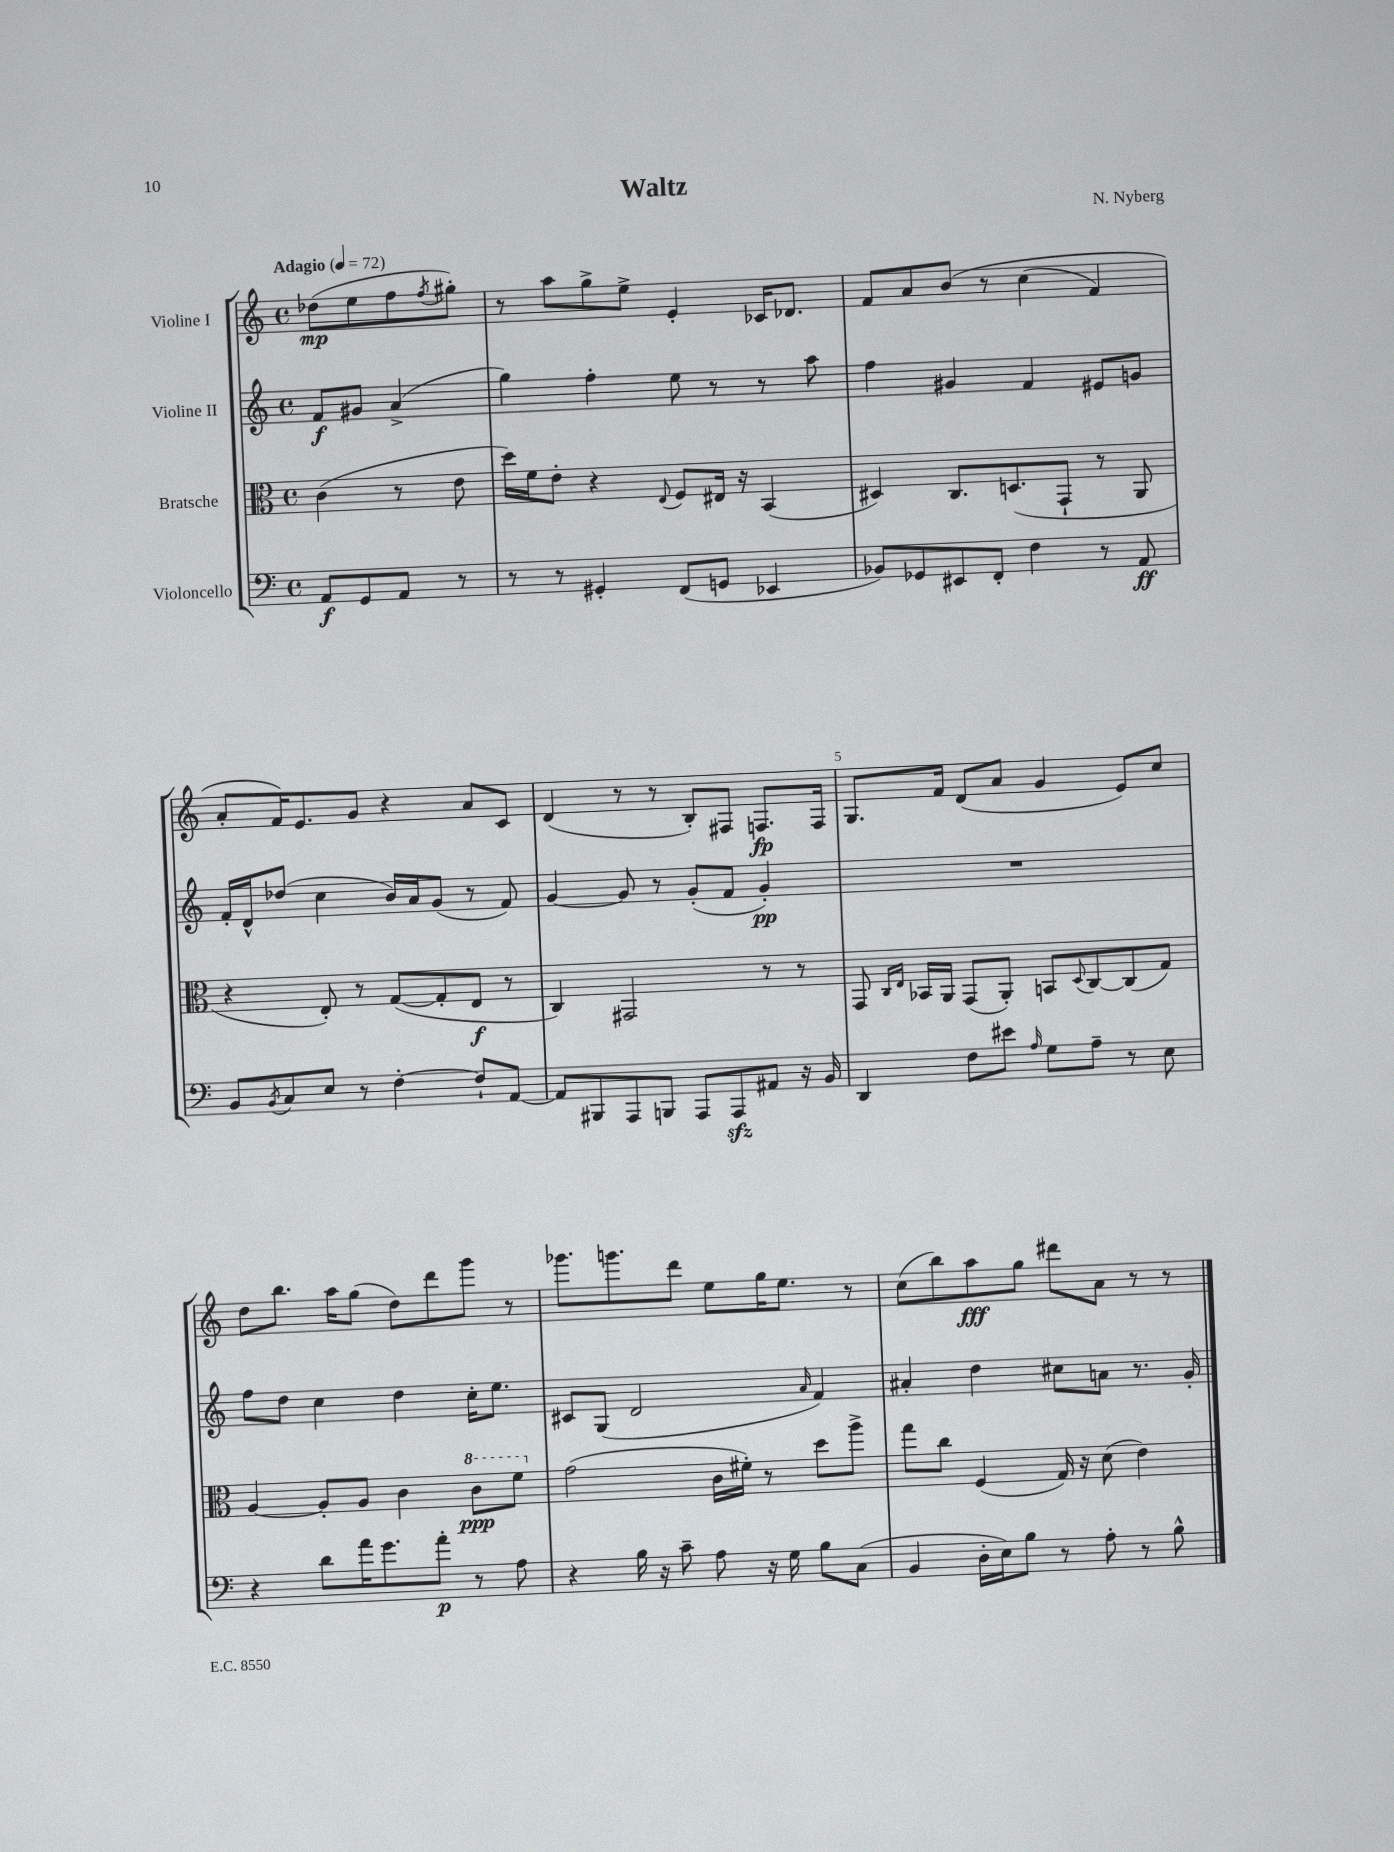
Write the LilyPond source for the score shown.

\header { title = "Waltz" composer = "N. Nyberg" }
<<
\new StaffGroup <<
\new Staff = "s0" \with { instrumentName = "Violine I" } {
    \clef treble \key c \major \defaultTimeSignature \time 4/4 \partial 2 \tempo "Adagio" 4 = 72
    des''8\mp( e''8 f''8 \acciaccatura { f''8 } gis''8-.) |
    r8 a''8 g''8-> e''8-> e'4-. ces'16 des'8. |
    f'8 a'8 b'8\( r8 c''4( f'4) |
    a'8-. f'16\) e'8. g'8 r4 a'8 c'8 |
    d'4( r8 r8 b8-.) fis8 f8.\fp f16 |
    g8. f'16 d'8( a'8 g'4 e'8) c''8 |
    d''8 b''8. a''16 g''8( d''8) d'''8 g'''8 r8 |
    ges'''8. g'''8. d'''8 e''8 g''16 e''8. r8 |
    c''8( b''8) a''8\fff g''8 dis'''8 a'8 r8 r8 \bar "|." |
}
\new Staff = "s1" \with { instrumentName = "Violine II" } {
    \clef treble \key c \major \defaultTimeSignature \time 4/4 \partial 2
    f'8\f gis'8 a'4->( |
    g''4) f''4-. e''8 r8 r8 a''8 |
    f''4 gis'4 f'4 eis'8 g'8 |
    f'16-. d'16-^ des''8( c''4 b'16) a'16 g'8( r8 f'8) |
    g'4~ g'8 r8 g'8-.( f'8 g'4-.\pp) |
    R1 |
    f''8 d''8 c''4 d''4 c''16-. e''8. |
    cis'8 g8( d'2 \grace { a'16 } f'4) |
    ais'4-. d''4 cis''8 a'8 r8. g'16-. \bar "|." |
}
\new Staff = "s2" \with { instrumentName = "Bratsche" } {
    \clef alto \key c \major \defaultTimeSignature \time 4/4 \partial 2
    c'4( r8 e'8 |
    d''16) f'16 e'8-. r4 \appoggiatura { e8 } f8 eis16 r16 b,4( |
    dis4) c8. d8.( g,8-! r8 a,8 |
    r4 e8-.) r8 g8~( g8-. e8\f r8 |
    c4) gis,2 r8 r8 |
    g,8 \grace { c16 e16 } bes,16 a,16 g,8( a,8-.) b,8 \appoggiatura { d8 } c8~ c8( g8) |
    a4~ a8-. a8 c'4 \ottava #1 c''8\ppp f''8 \ottava #0 |
    g'2( c'16 fis'16-.) r8 d''8 a''8-> |
    g''8 c''8 f4( g16) r16 d'8( e'4) \bar "|." |
}
\new Staff = "s3" \with { instrumentName = "Violoncello" } {
    \clef bass \key c \major \defaultTimeSignature \time 4/4 \partial 2
    a,8\f g,8 a,8 r8 |
    r8 r8 gis,4-. f,8( g,8 ees,4 |
    bes,8) ges,8 eis,8 f,8-. f4 r8 a,8\ff |
    b,8 \acciaccatura { b,8 } c8 e8 r8 f4~-. f8-! a,8~ |
    a,8 bis,,8 a,,8 b,,8 a,,8 a,,8\sfz ais,8 r16 b,16 |
    d,4 f8 eis'8 \grace { a16 } g8 a8-- r8 e8 |
    r4 d'8 a'16 g'8. a'8-.\p r8 a8 |
    r4 b16 r16 c'8-- a8 r16 g16 b8 c8( |
    b,4 d16-. e16) b8 r8 a8-. r8 b8-^ \bar "|." |
}
>>
>>
\layout { \context { \Score \override BarNumber.break-visibility = ##(#f #t #t) barNumberVisibility = #(every-nth-bar-number-visible 5) } }
